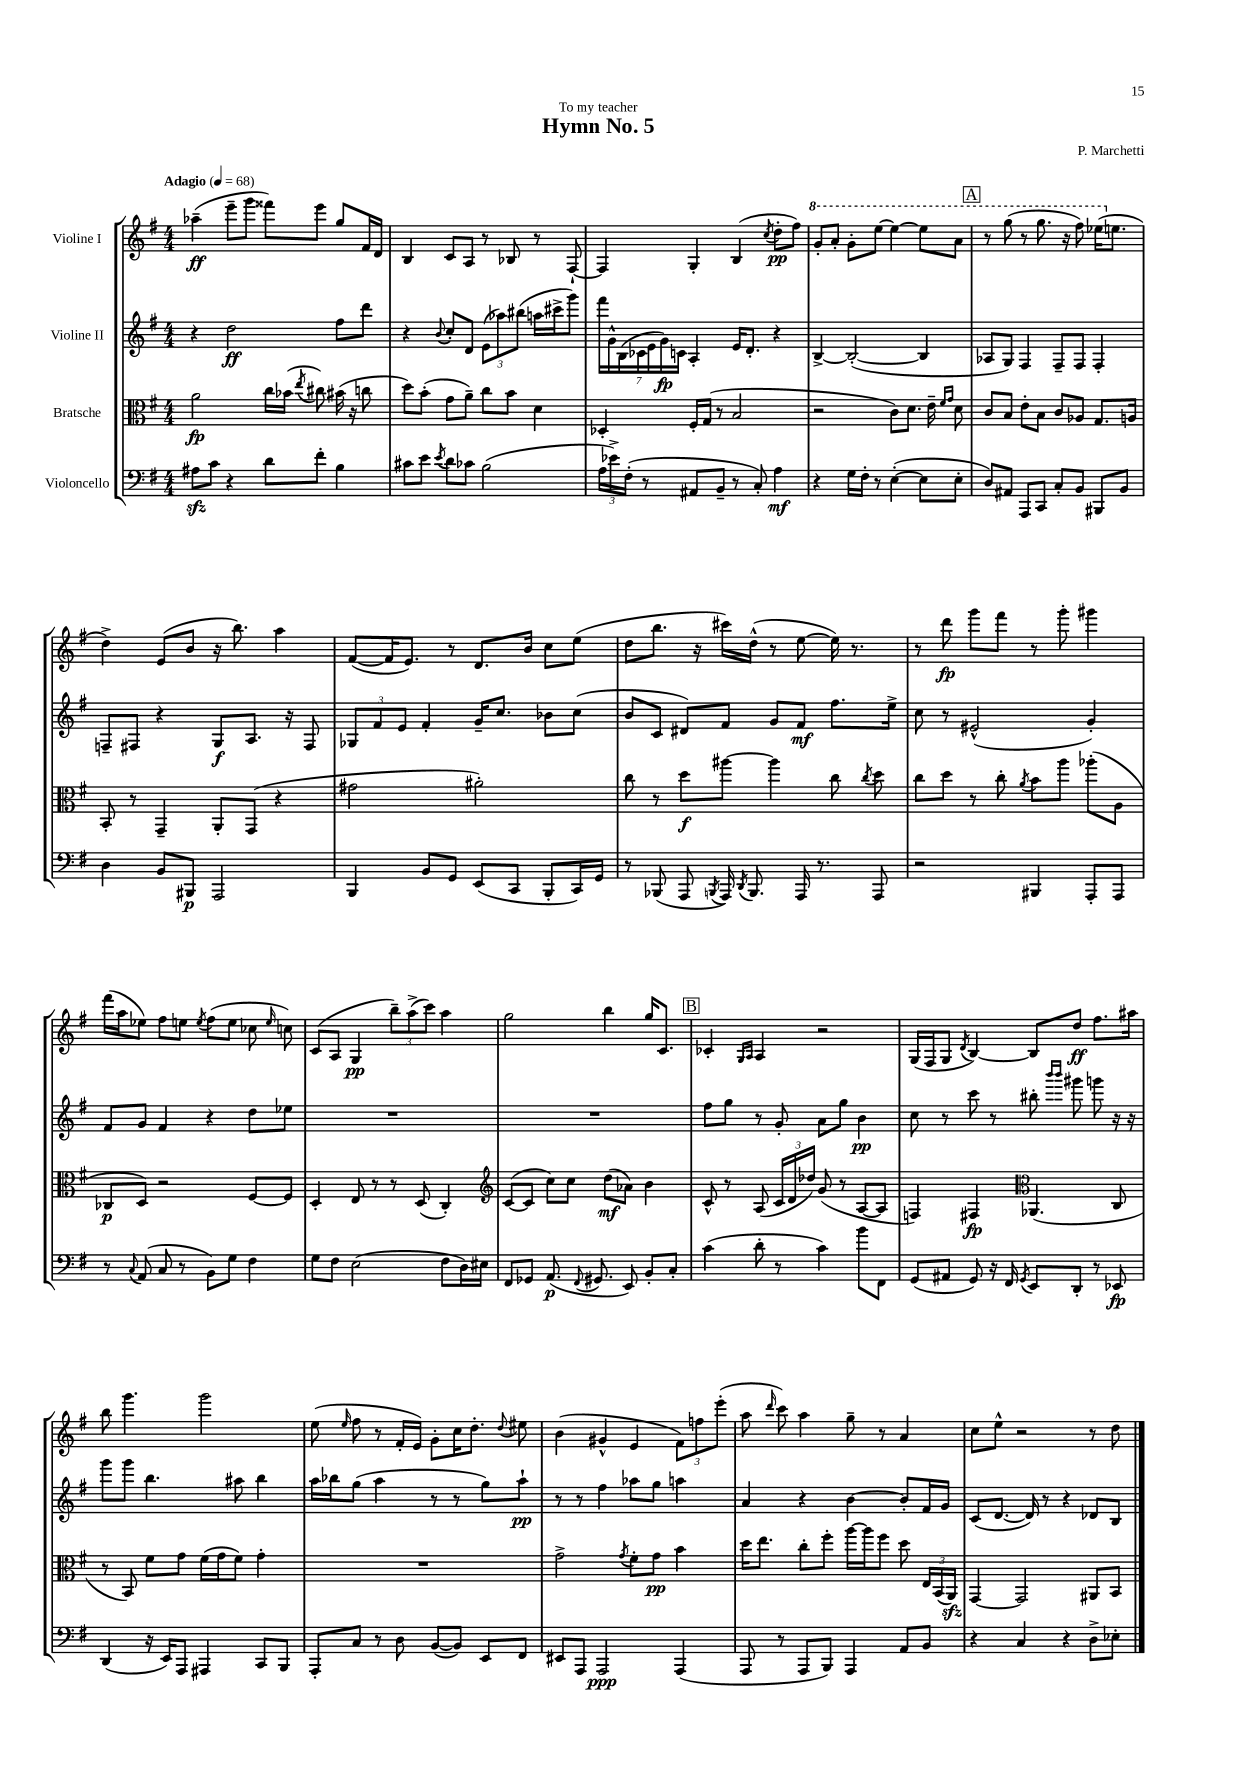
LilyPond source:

\header { title = "Hymn No. 5" composer = "P. Marchetti" dedication = "To my teacher" }
<<
\new StaffGroup <<
\new Staff = "s0" \with { instrumentName = "Violine I" } {
    \clef treble \key g \major \numericTimeSignature \time 4/4 \tempo "Adagio" 4 = 68
    \autoBeamOff aes''4--\ff( e'''8[-- g'''8] fisis'''8[) e'''8] g''8[ fis'16 d'16] |
    b4 c'8[ a8] r8 bes8 r8 fis8~-! |
    fis4 g4-. b4( \acciaccatura { c''8 } d''8[-.\pp fis''8]) |
    \ottava #1 g''8[-. a''8]-. g''8[-. e'''8]~ e'''4~ e'''8[ a''8] |
    \mark \markup { \box "A" } r8 g'''8( r8 g'''8. r16 fis'''8) ees'''16[( \ottava #0 e''!8.] |
    d''4->) e'8[( b'8] r16 b''8.) a''4 |
    fis'8[~( fis'16 e'8.]) r8 d'8.[ b'16] c''8[ e''8]( |
    d''8[ b''8.] r16 cis'''16[) d''16]-^( r8 e''8~ e''16) r8. |
    r8 d'''8\fp g'''8[ fis'''8] r8 g'''8-. gis'''4 |
    fis'''16[( a''16 ees''8]) fis''8[ e''8] \acciaccatura { e''8 } fis''8[( e''8] ces''8 \grace { e''16 } c''8) |
    c'8[( a8] g4\pp \tuplet 3/2 { b''8[--) a''8->( c'''8]) } a''4 |
    g''2 b''4 g''16[ c'8.] |
    \mark \markup { \box "B" } ces'4-. \grace { g16[ a16] } a4 r2 |
    g16[( fis16 g8] \acciaccatura { d'8 } b4~) b8[ d''8]\ff fis''8.[ ais''16] |
    b''8 g'''4. g'''2 |
    e''8( \grace { e''16 } fis''8 r8 fis'16[-. e'16]) g'8[-. c''16 d''8.]-. \appoggiatura { d''8 } eis''8 |
    b'4( gis'4-^ e'4 \tuplet 3/2 { fis'8[) f''8 e'''8]-.( } |
    a''8 \grace { d'''16 } c'''8) a''4 g''8-- r8 a'4 |
    c''8[ e''8]-^ r2 r8 d''8 \bar "|." |
}
\new Staff = "s1" \with { instrumentName = "Violine II" } {
    \clef treble \key g \major \numericTimeSignature \time 4/4
    \autoBeamOff r4 d''2\ff fis''8[ d'''8] |
    r4 \appoggiatura { b'8 } c''8[-. d'8] \tuplet 3/2 { e'8[( aes''8) bis''8]( } a''16[ cis'''16-> g'''8]) |
    \tuplet 7/4 { fis'''16[ g'16-^ b16( ces'16 e'16 g'16\fp) c'16] } a4-. e'16[ d'8.]-. r4 |
    b4~-> b2~-.( b4 |
    \mark \markup { \box "A" } aes8[ g8]) fis4 fis8[-- fis8] fis4-. |
    f8[-- fis8] r4 g8[\f a8.] r16 fis8 |
    \tuplet 3/2 { ges8[ fis'8 e'8] } fis'4-. g'16[-- c''8.] bes'8[ c''8]( |
    b'8[ c'8] dis'8[) fis'8] g'8[ fis'8]\mf fis''8.[ e''16]-> |
    c''8 r8 eis'2-^( g'4-.) |
    fis'8[ g'8] fis'4 r4 d''8[ ees''8] |
    R1 |
    R1 |
    \mark \markup { \box "B" } fis''8[ g''8] r8 g'8-. a'8[ g''8] b'4\pp |
    c''8 r8 c'''8 r8 bis''8-. \grace { b'''16[ b'''16] } gis'''8 g'''8 r16 r16 |
    g'''8[ g'''8] b''4. ais''8 b''4 |
    a''16[ bes''16 g''8]( a''4 r8 r8 g''8[) a''8]-!\pp |
    r8 r8 fis''4 aes''8[ g''8] a''4 |
    a'4 r4 b'4~ b'8[-. fis'16 g'16] |
    c'8[( d'8.]~ d'16) r8 r4 des'8[ b8] \bar "|." |
}
\new Staff = "s2" \with { instrumentName = "Bratsche" } {
    \clef alto \key g \major \numericTimeSignature \time 4/4
    \autoBeamOff a'2\fp c''16[ bes'16]( \acciaccatura { e''8 } cis''8) bis'16( r16 c''8 |
    d''8[) b'8]-.( g'8[ a'8]--) c''8[ b'8] d'4 |
    des4-. fis16[-. g16]( r8 b2 |
    r2 c'8[) d'8.] e'16-- \grace { fis'16[ g'16] } d'8 |
    \mark \markup { \box "A" } c'8[ b8] e'8[-. b8] c'8[ aes8] g8.[ a16] |
    b,8-. r8 g,4-- a,8[-. g,8]( r4 |
    gis'2 ais'2-.) |
    c''8 r8 d''8[\f ais''8]~ ais''4 c''8 \acciaccatura { c''8 } d''8 |
    c''8[ d''8] r8 c''8-. \acciaccatura { a'8 } b'8[ a''8] aes''8[-.( a8] |
    ces8[\p d8]) r2 fis8[~ fis8] |
    d4-. e8 r8 r8 d8( c4-.) |
    \clef treble c'8[~( c'8] c''8[) c''8] d''8[\mf( aes'8]) b'4 |
    \mark \markup { \box "B" } c'8-^ r8 a8( \tuplet 3/2 { c'16[ d'16 des''16]) } g'8( r8 a8[~ a8] |
    f4) fis4\fp \clef alto aes,4.( c8 |
    r8 b,8) fis'8[ g'8] fis'16[( g'16 fis'8]) g'4-. |
    R1 |
    g'2-> \acciaccatura { g'8 } fis'8[-. g'8]\pp b'4 |
    d''16[ e''8.] c''8[-. fis''8]-. a''16[~ a''16 fis''8] d''8 \tuplet 3/2 { e16[ b,16( a,16]\sfz) } |
    g,4~ g,2 ais,8[ b,8] \bar "|." |
}
\new Staff = "s3" \with { instrumentName = "Violoncello" } {
    \clef bass \key g \major \numericTimeSignature \time 4/4
    \autoBeamOff ais8[\sfz c'8] r4 d'8[ fis'8]-. b4 |
    cis'8[ e'8] \acciaccatura { e'8 } d'8[ ces'8] b2( |
    \tuplet 3/2 { a16[ ees'16->) fis16]-.( } r8 ais,8[ b,8]-- r8 c8-.) a4\mf |
    r4 g16[ fis16]-. r8 e4~-.( e8[ e8]-. |
    \mark \markup { \box "A" } d8[) ais,8] a,,8[ c,8] c8[-. b,8] bis,,8[ b,8] |
    d4 b,8[ bis,,8]\p a,,2 |
    b,,4 b,8[ g,8] e,8[( c,8] b,,8[-. c,16) g,16] |
    r8 bes,,8( a,,8 \acciaccatura { b,,8 } a,,16) \acciaccatura { d,8 } b,,8. a,,16 r8. a,,8 |
    r2 bis,,4 a,,8[-. a,,8] |
    r8 \appoggiatura { c8 } a,8( c8 r8 b,8[) g8] fis4 |
    g8[ fis8] e2( fis8[ d16) eis16] |
    fis,8[ ges,8] a,8.\p( \appoggiatura { fis,8 } gis,8. e,8) b,8[-. c8]-. |
    \mark \markup { \box "B" } c'4( d'8-. r8 c'4) b'8[ fis,8] |
    g,8[( ais,8] g,8) r16 fis,16 \acciaccatura { g,8 } e,8[ d,8]-. r8 ees,8\fp |
    d,4( r16 e,16[) a,,8] ais,,4 c,8[ b,,8] |
    a,,8[-. c8] r8 d8 b,8[~( b,8]) e,8[ fis,8] |
    eis,8[ a,,8] a,,2\ppp a,,4( |
    a,,8 r8 a,,8[ b,,8]) a,,4 a,8[ b,8] |
    r4 c4 r4 d8[-> ees8]-. \bar "|." |
}
>>
>>
\layout { \context { \Score \remove "Bar_number_engraver" } }
